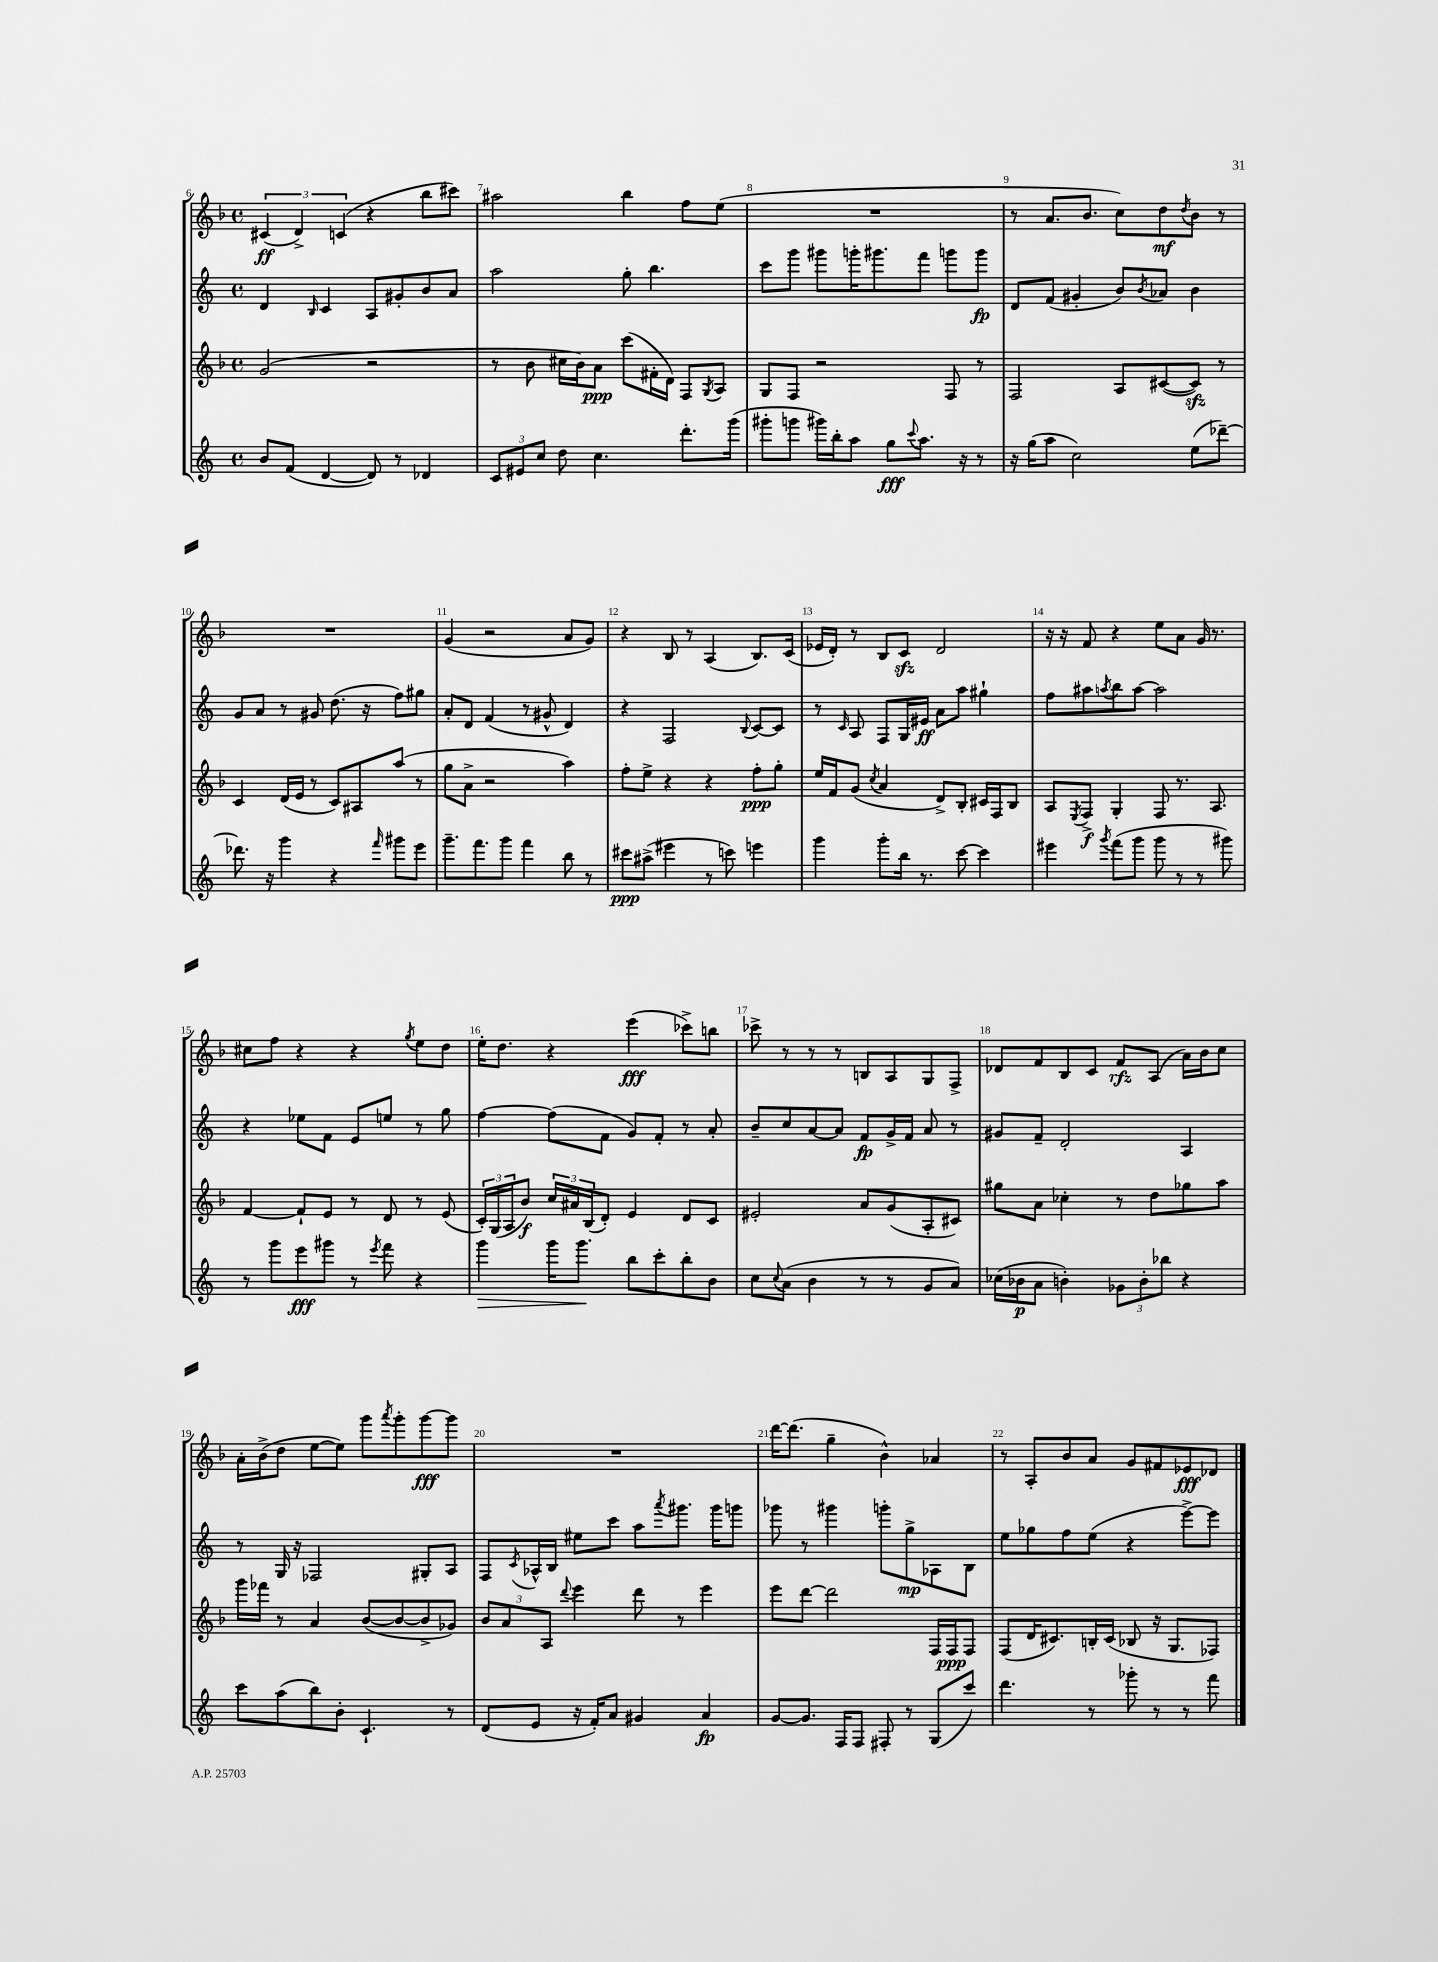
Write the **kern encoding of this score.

**kern	**dynam	**kern	**dynam	**kern	**dynam	**kern	**dynam
*part4	*part4	*part3	*part3	*part2	*part2	*part1	*part1
*staff4	*staff4	*staff3	*staff3	*staff2	*staff2	*staff1	*staff1
*clefG2	*	*clefG2	*	*clefG2	*	*clefG2	*
*k[]	*	*k[b-]	*	*k[]	*	*k[b-]	*
*M4/4	*	*M4/4	*	*M4/4	*	*M4/4	*
*met(c)	*	*met(c)	*	*met(c)	*	*met(c)	*
=6	=6	=6	=6	=6	=6	=6	=6
8b/L	.	(2g/	.	4d/	.	(6c#X/	ff
(8f/J	.	.	.	.	.	.	.
.	.	.	.	.	.	6d^/)	.
.	.	.	.	16qqB/	.	.	.
[4d/	.	.	.	4c/	.	.	.
.	.	.	.	.	.	(6cn/	.
8d/])	.	2r	.	8A/L	.	4r	.
8r	.	.	.	8g#X'/	.	.	.
4d-X/	.	.	.	8b/	.	8bb-\L	.
.	.	.	.	8a/J	.	8ccc#X\J)	.
=7	=7	=7	=7	=7	=7	=7	=7
12c/L	.	8r	.	2aa\	.	2aa#X\	.
12e#X/	.	.	.	.	.	.	.
.	.	8b-\	.	.	.	.	.
12cc/J	.	.	.	.	.	.	.
8dd\	.	16cc#X\LL	.	.	.	.	.
.	.	16b-\J)	.	.	.	.	.
4.cc\	.	8a\J	ppp	.	.	.	.
.	.	(8ccc\L	.	8gg'\	.	4bb-\	.
.	.	16f#X'\L	.	4.bb\	.	.	.
.	.	16d\JJ)	.	.	.	.	.
8.ddd'\L	.	8F/L	.	.	.	8ff\L	.
.	.	8qG/	.	.	.	.	.
.	.	8A/J	.	.	.	(8ee\J	.
(16ggg\Jk	.	.	.	.	.	.	.
=8	=8	=8	=8	=8	=8	=8	=8
8ggg#X'\L	.	8G/L	.	8ccc\L	.	1r	.
8gggn\J	.	8F/J	.	8ggg\J	.	.	.
16ggg#X\LL)	.	2r	.	8ggg#X\L	.	.	.
16bb'\J	.	.	.	.	.	.	.
8aa\J	.	.	.	16gggn'\K	.	.	.
.	.	.	.	8.ggg#X\	.	.	.
8gg\L	fff	.	.	.	.	.	.
8qqccc/	.	.	.	.	.	.	.
8.aa\J	.	.	.	8fff\J	.	.	.
.	.	8F/	.	8gggn\L	.	.	.
16r	.	.	.	.	.	.	.
8r	.	8r	.	8ggg\J	fp	.	.
=9	=9	=9	=9	=9	=9	=9	=9
16r	.	2F/	.	8d/L	.	8r	.
(16gg\KL	.	.	.	.	.	.	.
8aa\J	.	.	.	(8f/J	.	8.a/L	.
2cc\)	.	.	.	4g#X'/	.	.	.
.	.	.	.	.	.	8.b-/J	.
.	.	8A/L	.	8b/L)	.	8cc\L)	.
.	.	.	.	8qb/	.	.	.
.	.	([8c#X/	.	8a-X/J	.	8dd\	mf
.	.	.	.	.	.	8qdd/	.
(8ee\L	.	8c#zz/J])	.	4b\	.	8b-\J	.
[8ddd-X~\J)	.	8r	.	.	.	8r	.
!!LO:LB:g=z
=10	=10	=10	=10	=10	=10	=10	=10
8.ddd-X\]	.	4c/	.	8g/L	.	1r	.
.	.	.	.	8a/J	.	.	.
16r	.	.	.	.	.	.	.
4ggg\	.	(16d/LL	.	8r	.	.	.
.	.	16e/JJ	.	.	.	.	.
.	.	8r	.	8g#X/	.	.	.
4r	.	8c/L)	.	(8.dd\	.	.	.
.	.	8A#X/	.	.	.	.	.
.	.	.	.	16r	.	.	.
16qqfff/	.	.	.	.	.	.	.
8ggg#X\L	.	(8aa/J	.	8ff\L)	.	.	.
8eee\J	.	8r	.	8gg#X\J	.	.	.
=11	=11	=11	=11	=11	=11	=11	=11
8.ggg~\L	.	8gg\L	.	8a'/L	.	(4g/	.
.	.	8a^\J	.	8d/J	.	.	.
8.fff\	.	.	.	.	.	.	.
.	.	2r	.	(4f/	.	2r	.
8ggg\J	.	.	.	.	.	.	.
4fff\	.	.	.	8r	.	.	.
.	.	.	.	8g#X^^/	.	.	.
8bb\	.	4aa\)	.	4d/)	.	8a/L	.
8r	.	.	.	.	.	8g/J)	.
=12	=12	=12	=12	=12	=12	=12	=12
8ccc#X\L	ppp	8ff'\L	.	4r	.	4r	.
(8aa#X^\J	.	8ee^\J	.	.	.	.	.
4eee#X\	.	4r	.	2F/	.	8B-/	.
.	.	.	.	.	.	8r	.
8r	.	4r	.	.	.	(4A/	.
8cccn\)	.	.	.	.	.	.	.
.	.	.	.	8qqB/	.	.	.
4eeen\	.	8ff'\L	ppp	[8c/L	.	8.B-/L)	.
.	.	8gg'\J	.	8c/J]	.	.	.
.	.	.	.	.	.	(16c/Jk	.
=13	=13	=13	=13	=13	=13	=13	=13
4ggg\	.	16ee/LL	.	8r	.	16e-X/LL	.
.	.	16f/J	.	.	.	16d'/JJ)	.
.	.	.	.	16qqc/	.	.	.
.	.	(8g/J	.	8A/	.	8r	.
.	.	8qcc/	.	.	.	.	.
8ggg'\L	.	4a/	.	8F/L	.	8B-/L	.
16bb\Jk	.	.	.	16G/L	.	8czz/J	.
8.r	.	.	.	16e#X/JJ	ff	.	.
.	.	8d^/L)	.	8a\L	.	2d/	.
[8ccc\	.	8B-'/J	.	8aa\J	.	.	.
4ccc\]	.	16c#X/LL	.	4gg#X`\	.	.	.
.	.	16F/J	.	.	.	.	.
.	.	8B-/J	.	.	.	.	.
=14	=14	=14	=14	=14	=14	=14	=14
4eee#X\	.	8A/L	.	8ff\L	.	16r	.
.	.	.	.	.	.	16r	.
.	.	8qE/	.	.	.	.	.
.	.	8F^/J	f	8aa#X\	.	8f/	.
8qggg/	.	.	.	8qaan/	.	.	.
(8fff\L	.	4G'/	.	8bb\	.	4r	.
8ggg\J	.	.	.	[8aa\J	.	.	.
8ggg\	.	8F/	.	2aa\]	.	8ee\L	.
8r	.	8.r	.	.	.	8a\J	.
8r	.	.	.	.	.	16g/	.
.	.	8.A/	.	.	.	8.r	.
8ggg#X\)	.	.	.	.	.	.	.
!!LO:LB:g=z
=15	=15	=15	=15	=15	=15	=15	=15
8r	.	[4f/	.	4r	.	8cc#X\L	.
8ggg\L	.	.	.	.	.	8ff\J	.
8eee\	fff	8f`/L]	.	8ee-X\L	.	4r	.
8ggg#X\J	.	8e/J	.	8f\J	.	.	.
8r	.	8r	.	8e/L	.	4r	.
8qeee/	.	.	.	.	.	.	.
8fff\	.	8d/	.	8een/J	.	.	.
.	.	.	.	.	.	8qgg/	.
4r	.	8r	.	8r	.	8ee\L	.
.	.	(8e/	.	8gg\	.	8dd\J	.
=16	=16	=16	=16	=16	=16	=16	=16
!	!LO:HP:b	!	!	!	!	!	!
4ggg\	>	24c'/LL)	.	[4ff\	.	16ee'\KL	.
.	.	(24G/	.	.	.	.	.
.	.	.	.	.	.	8.dd\J	.
.	.	24A/J	.	.	.	.	.
.	.	8b-/J)	f	.	.	.	.
16ggg\KL	.	24cc/LL	.	(8ff\L]	.	4r	.
.	.	24a#X/	.	.	.	.	.
8.ggg\J	.	.	.	.	.	.	.
.	.	(24B-/J	.	.	.	.	.
.	.	8d'/J)	.	8f\J	.	.	.
8bb\L	]	4e/	.	8g/L)	.	(4eee\	fff
8ccc'\	.	.	.	8f'/J	.	.	.
8bb'\	.	8d/L	.	8r	.	8ccc-X^\L)	.
8b\J	.	8c/J	.	8a'/	.	8bbn\J	.
=17	=17	=17	=17	=17	=17	=17	=17
8cc\L	.	2e#X'/	.	8b~/L	.	8ccc-X^\	.
8qqcc/	.	.	.	.	.	.	.
(8a\J	.	.	.	8cc/	.	8r	.
4b\	.	.	.	[8a/	.	8r	.
.	.	.	.	8a/J]	.	8r	.
8r	.	8a/L	.	8f/L	fp	8Bn/L	.
8r	.	(8g/	.	16g^/L	.	8A/	.
.	.	.	.	16f/JJ	.	.	.
8g/L	.	8A'/	.	8a/	.	8G/	.
8a/J)	.	8c#X/J)	.	8r	.	8F^/J	.
=18	=18	=18	=18	=18	=18	=18	=18
(16cc-X\LL	.	8gg#X\L	.	8g#X/L	.	8d-X/L	.
16b-X\J	p	.	.	.	.	.	.
8a\J	.	8a\J	.	8f~/J	.	8f/	.
4bn'\)	.	4cc-X'\	.	2d'/	.	8B-/	.
.	.	.	.	.	.	8c/J	.
12g-X\L	.	8r	.	.	.	8f/L	rfz
12b'\	.	.	.	.	.	.	.
.	.	8dd\L	.	.	.	(8A/J	.
12bb-X\J	.	.	.	.	.	.	.
4r	.	8gg-X\	.	4A/	.	16a\LL)	.
.	.	.	.	.	.	16b-\J	.
.	.	8aa\J	.	.	.	8cc\J	.
!!LO:LB:g=z
=19	=19	=19	=19	=19	=19	=19	=19
8ccc\L	.	16ggg\LL	.	8r	.	16a'\LL	.
.	.	16fff-X\JJ	.	.	.	(16b-^\J	.
(8aa\	.	8r	.	16G/	.	8dd\J	.
.	.	.	.	16r	.	.	.
8bb\)	.	4a/	.	2F-X/	.	[8ee\L	.
8b'\J	.	.	.	.	.	8ee\J])	.
4.c`/	.	([8b-/L	.	.	.	8ggg\L	.
.	.	.	.	.	.	8qaaa/	.
.	.	8b-/_	.	.	.	8ggg'\	.
.	.	8b-^/]	.	8G#X'/L	.	[8ggg\	fff
8r	.	8g-X/J)	.	8A/J	.	8ggg\J]	.
=20	=20	=20	=20	=20	=20	=20	=20
(8d/L	.	12b-/L	.	8F/L	.	1r	.
.	.	12a/	.	.	.	.	.
.	.	.	.	8qc/	.	.	.
8e/J	.	.	.	16A-X^^/L	.	.	.
.	.	12A/J	.	.	.	.	.
.	.	.	.	16B/JJ	.	.	.
.	.	8qqddd/	.	.	.	.	.
16r	.	4eee\	.	8ee#X\L	.	.	.
16f'/KL)	.	.	.	.	.	.	.
8a/J	.	.	.	8ccc\J	.	.	.
4g#X/	.	8ddd\	.	8aa\L	.	.	.
.	.	.	.	8qaaa/	.	.	.
.	.	8r	.	8.ggg#X\J	.	.	.
4a/	fp	4eee\	.	.	.	.	.
.	.	.	.	16ggg#\KL	.	.	.
.	.	.	.	8gggn\J	.	.	.
=21	=21	=21	=21	=21	=21	=21	=21
[8g/L	.	8eee\L	.	8ggg-X\	.	[16ddd\KL	.
.	.	.	.	.	.	(8.ddd\J]	.
8.g/J]	.	[8ddd\J	.	8r	.	.	.
.	.	2ddd\]	.	4ggg#X\	.	4gg~\	.
16F/KL	.	.	.	.	.	.	.
8F/J	.	.	.	.	.	.	.
8F#X'/	.	.	.	8gggn'\L	.	4b-^^\)	.
8r	.	.	.	8gg^\	mp	.	.
(8G/L	.	16F/LL	.	8A-X\	.	4a-X/	.
.	.	16F/J	ppp	.	.	.	.
8ccc/J)	.	8F/J	.	8B\J	.	.	.
=22	=22	=22	=22	=22	=22	=22	=22
4.ddd\	.	(8F/L	.	8ee\L	.	8r	.
.	.	16d/K	.	8gg-X\	.	8A'/L	.
.	.	8.c#X/)	.	.	.	.	.
.	.	.	.	8ff\	.	8b-/	.
8r	.	16Bn'/L	.	(8ee\J	.	8a/J	.
.	.	(16c#/JJ	.	.	.	.	.
8ggg-X'\	.	8B-X/	.	4r	.	8g/L	.
8r	.	16r	.	.	.	8f#X/	.
.	.	8.G/L	.	.	.	.	.
8r	.	.	.	[8eee^\L)	.	8e-X/	fff
8fff\	.	8F-X/J)	.	8eee\J]	.	8d-X/J	.
==	==	==	==	==	==	==	==
*-	*-	*-	*-	*-	*-	*-	*-
